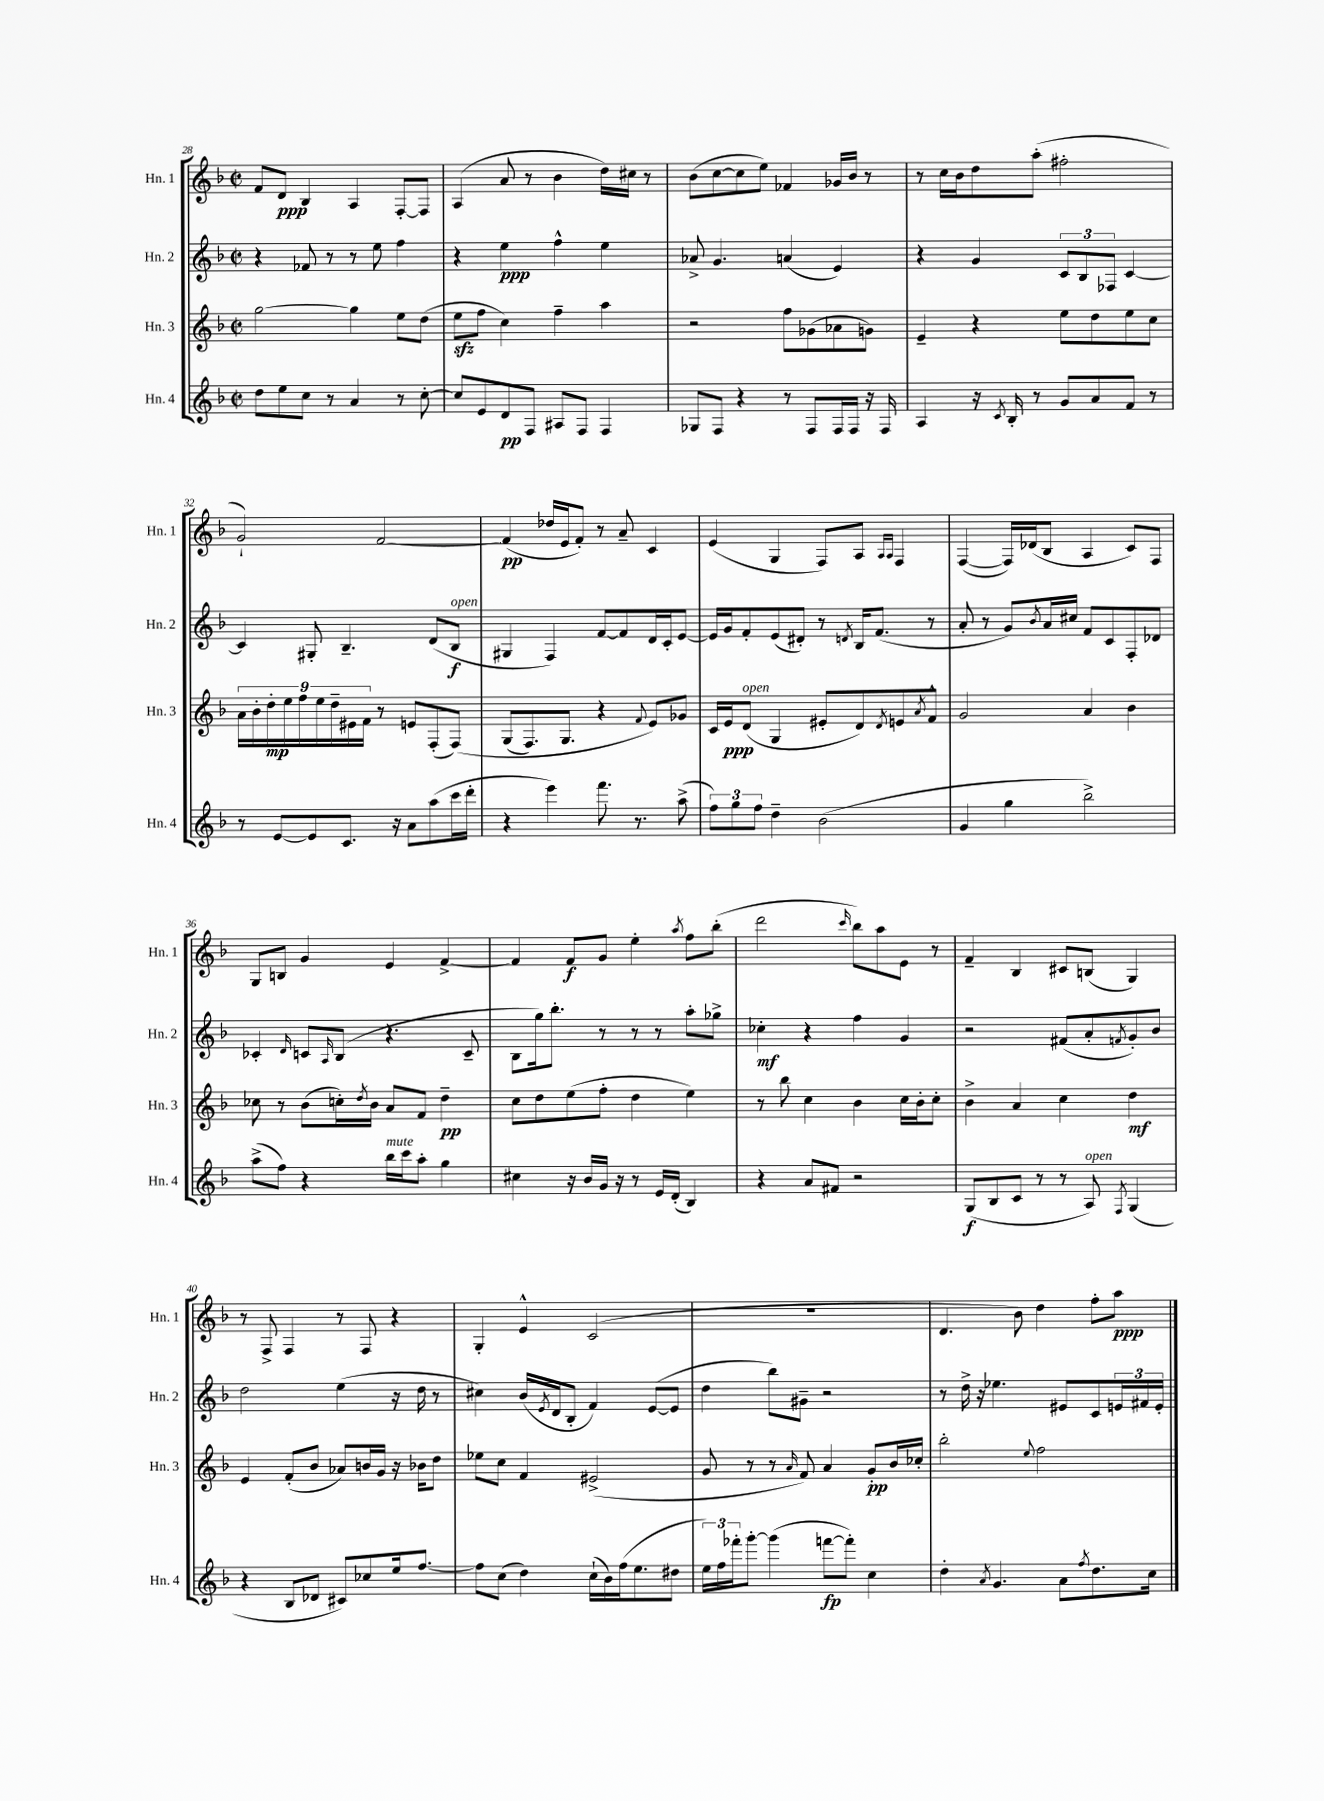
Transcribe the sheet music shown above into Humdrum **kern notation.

**kern	**kern	**kern	**kern
*staff4	*staff3	*staff2	*staff1
*clefG2	*clefG2	*clefG2	*clefG2
*k[b-]	*k[b-]	*k[b-]	*k[b-]
*M2/2	*M2/2	*M2/2	*M2/2
*met(c|)	*met(c|)	*met(c|)	*met(c|)
8dd	[2gg	4r	8f
8ee	.	.	8d
8cc	.	8f-	4B-
8r	.	8r	.
4a	4gg]	8r	4A
.	.	8ee	.
8r	8ee	4ff	[8F'
[8cc'	(8dd	.	8F]
=	=	=	=
8cc]	8ee	4r	(4A
8e	8ff	.	.
8d	4cc)	4ee	8a
8F	.	.	8r
8A#	4ff~	4ff^^	4b-
8F	.	.	.
4F	4aa	4ee	16dd)
.	.	.	16cc#
.	.	.	8r
=	=	=	=
8G-	2r	8a-^	(8b-
8F	.	4.g	[8cc
4r	.	.	8cc]
.	.	.	8ee)
8r	8ff	(4a	4f-
8F	(8g-	.	.
16F	8a-	4e)	16g-
16F	.	.	16b-
16r	8g)	.	8r
16F	.	.	.
=	=	=	=
4A	4e~	4r	8r
.	.	.	16cc
.	.	.	16b-
16r	4r	4g	8dd
8qc	.	.	.
16B-'	.	.	.
8r	.	.	(8aa'
8g	8ee	12c	2ff#'
.	.	12B-	.
8a	8dd	.	.
.	.	12F-	.
8f	8ee	[4c	.
8r	8cc	.	.
=	=	=	=
8r	18a	4c]	2g`)
.	18b-'	.	.
.	18dd'	.	.
[8e	.	.	.
.	18ee	.	.
.	18ff	.	.
8e]	.	8G#'	.
.	18ee	.	.
.	18dd~	.	.
8.c	.	4.B-~	.
.	18e#	.	.
.	18f	.	.
.	8r	.	[2f
16r	.	.	.
8a	8e	.	.
(8aa	(8F'	(8d	.
16ccc	&(8F)	8B-	.
16ddd'	.	.	.
=	=	=	=
4r	(8G	4G#	(4f]
.	8.F)	.	.
4eee)	.	4F)	16dd-
.	8.G	.	16e
.	.	.	8f')
8.fff	4r	[8f	8r
.	.	8f]	8a~
8.r	.	.	.
.	8qqf	.	.
.	8e&)	16d	4c
.	.	16c'	.
(8aa^	8g-	[8e	.
=	=	=	=
12ff)	16c	16e]	(4e
.	16e	16g	.
12gg	.	.	.
.	(8d	8f'	.
12ff	.	.	.
4dd~	4G	(8e	4G
.	.	8d#')	.
(2b-	8e#'	8r	8F)
.	.	8qd	.
.	8d)	16B-	8A
.	.	(8.f	.
.	.	.	16qqA
.	8qd	.	16qqA
.	8e	.	4F
.	8qa	.	.
.	8f^^	8r	.
=	=	=	=
4g	2g	8a'	([4F
.	.	8r	.
4gg	.	8g)	16F])
.	.	.	(16d-
.	.	8qb-	.
.	.	16a	8B-
.	.	16cc#	.
2bb-^)	4a	8f	4A
.	.	8c	.
.	4b-	8F'	8c)
.	.	8d-	8F
=	=	=	=
(8aa^	8cc-	4c-'	8G
8ff)	8r	.	8B
.	.	16qqd	.
4r	(8b-	8c	4g
.	.	16qqA	.
.	16cc')	(8B-	.
.	8qdd	.	.
.	16b-	.	.
16bb-	8a	4.r	4e
16ccc	.	.	.
8aa'	8f	.	.
4gg	4dd~	.	[4f^
.	.	8c~	.
=	=	=	=
4cc#	8cc	8B-	4f]
.	8dd	16gg)	.
.	.	8.bb-'	.
16r	(8ee	.	8f
16b-	.	.	.
16g	8ff'	8r	8g
16r	.	.	.
8r	4dd	8r	4ee'
16e	.	8r	.
(16d'	.	.	.
.	.	.	8qaa
4B-)	4ee)	8aa'	8ff
.	.	8gg-^	(8bb-'
=	=	=	=
4r	8r	4cc-'	2ddd
.	8bb-	.	.
8a	4cc	4r	.
8f#	.	.	.
.	.	.	16qqccc
2r	4b-	4ff	8bb-)
.	.	.	8aa
.	16cc	4g	8e
.	16b-'	.	.
.	8cc'	.	8r
=	=	=	=
(8G	4b-^	2r	4f~
8B-	.	.	.
8c	4a	.	4B-
8r	.	.	.
8r	4cc	(8f#	8c#
8A)	.	8a'	(8B
8qF	.	8qf	.
(4G	4dd	8g')	4G)
.	.	8b-	.
=	=	=	=
4r	4e	2dd	8r
.	.	.	8F^
8B-	(8f'	.	4F
8d-	8b-	.	.
8c#)	8a-)	(4ee	8r
8cc-	16b	.	8F
.	16g	.	.
16ee	16r	16r	4r
[8.ff	16b-	16dd	.
.	8dd	8r	.
=	=	=	=
8ff]	8ee-	4cc#)	4G'
(8cc	8cc	.	.
4dd)	4f	(16b-	4e^^
.	.	8qe	.
.	.	16d	.
.	.	8B-'	.
(16cc`	(2e#^	4f)	(2c
16b-)	.	.	.
(16ff	.	.	.
8.ee	.	.	.
.	.	([8e	.
8dd#	.	8e]	.
=	=	=	=
24ee)	8g	4dd	1r
24ff	.	.	.
24fff-'	.	.	.
[8ggg'	8r	.	.
(4ggg]	8r	8bb-)	.
.	16qqa	.	.
.	8f)	8g#~	.
[8fff	4a	2r	.
8fff'])	.	.	.
4cc	8g'	.	.
.	16b-	.	.
.	16cc-'	.	.
=	=	=	=
4dd'	2bb-'	8r	4.d
.	.	16dd^	.
.	.	16r	.
8qa	.	.	.
4.g	.	4.ee-	.
.	.	.	8b-)
.	8qqee	.	.
.	2ff	.	4dd
8a	.	8e#	.
8qff	.	.	.
8.dd	.	8c	8ff'
.	.	24e	8aa
.	.	24f#	.
16cc	.	.	.
.	.	24e'	.
==	==	==	==
*-	*-	*-	*-
